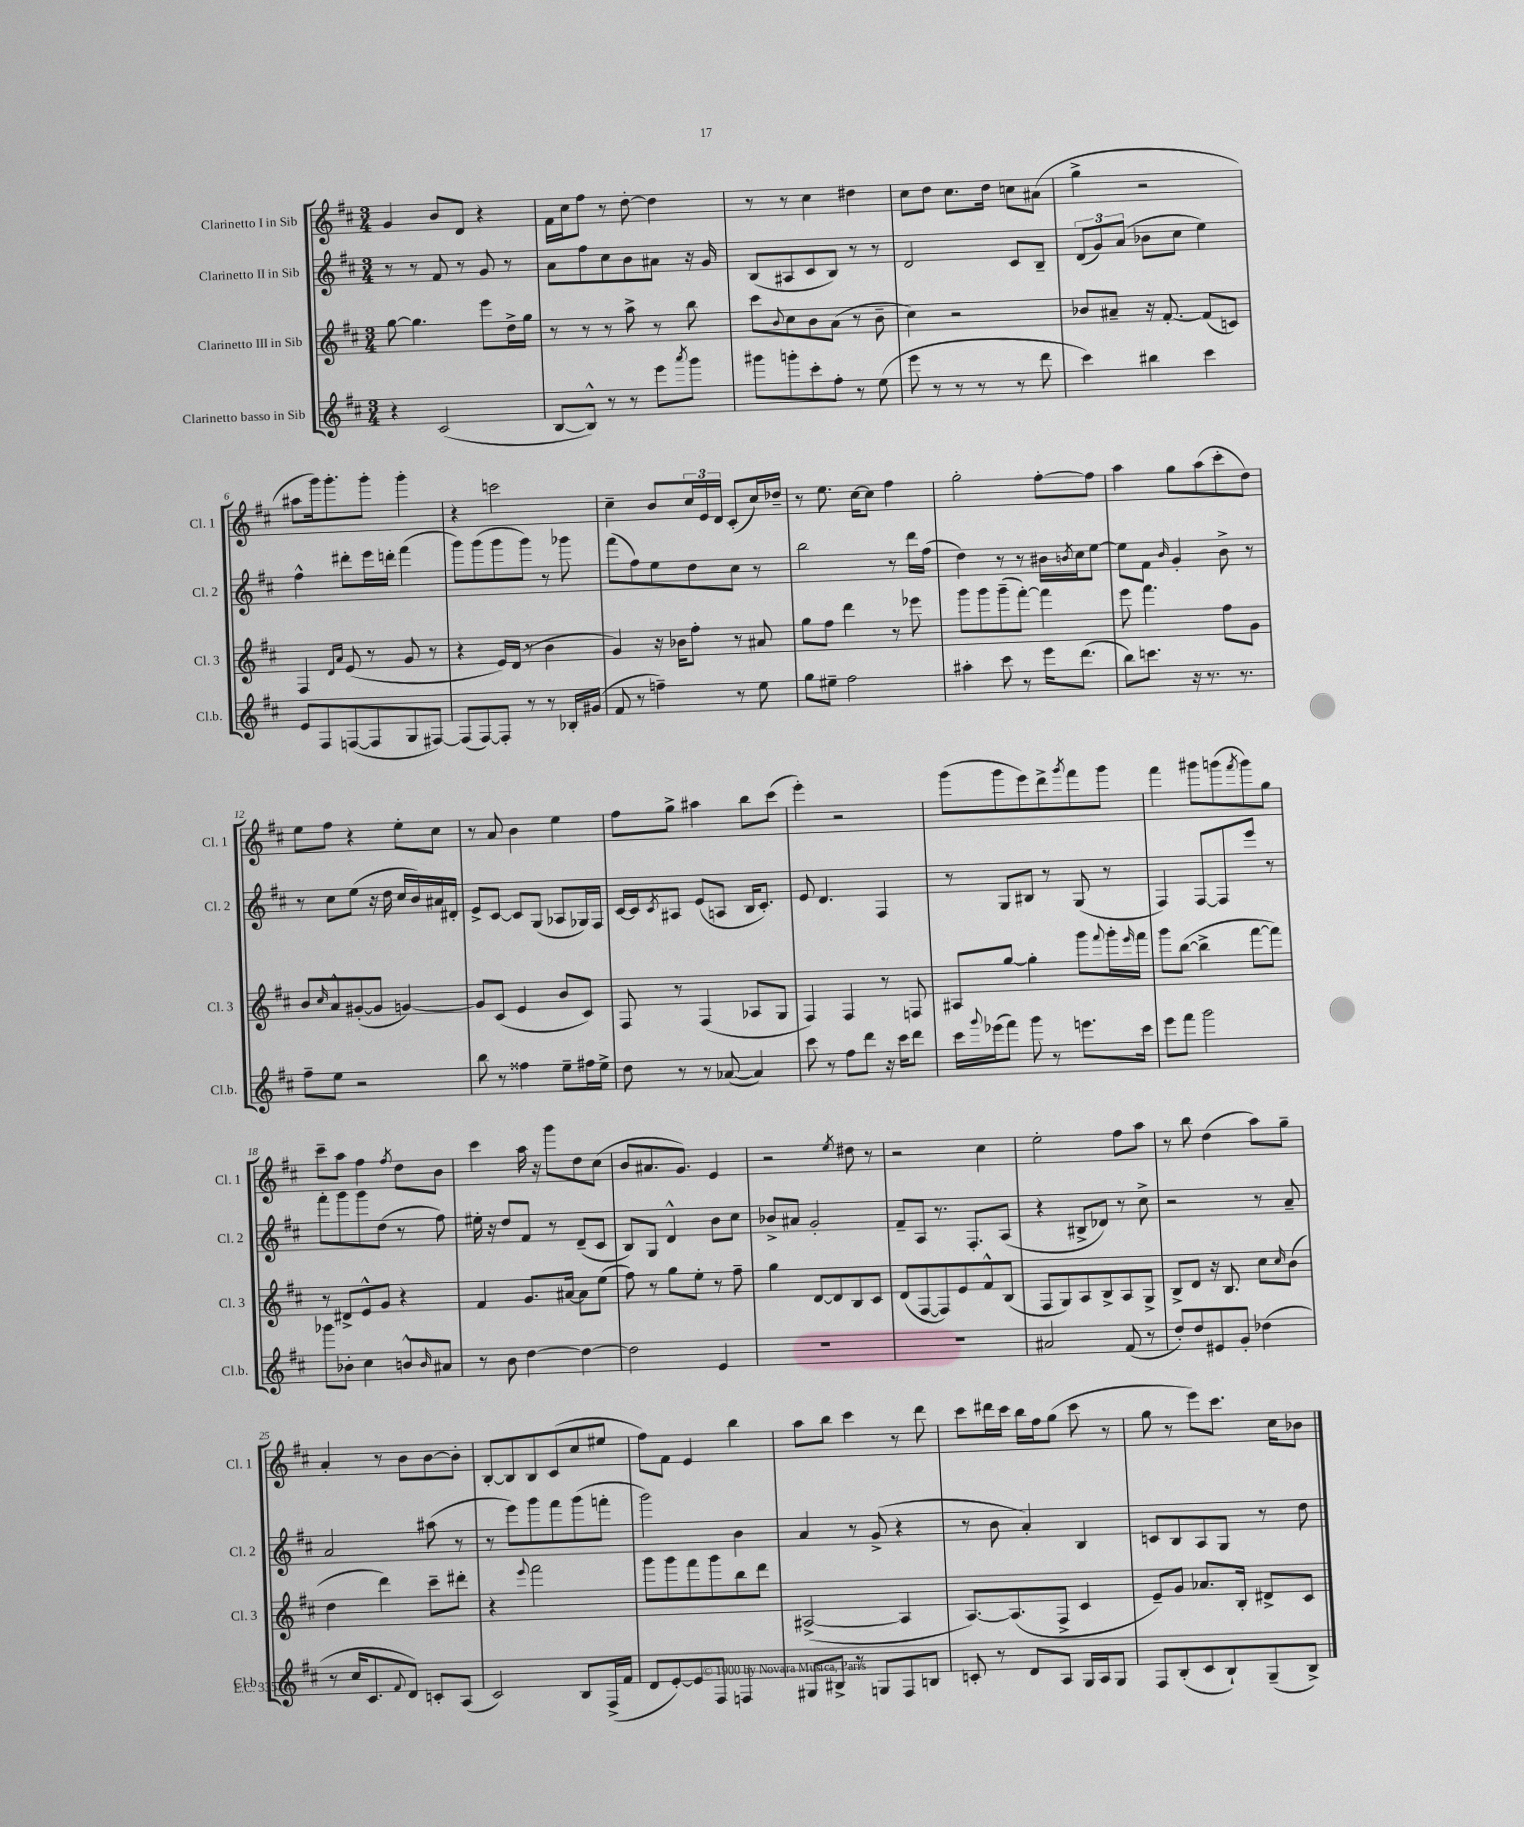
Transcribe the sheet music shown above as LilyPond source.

<<
\new StaffGroup <<
\new Staff = "s0" \with { instrumentName = "Clarinetto I in Sib" shortInstrumentName = "Cl. 1" } {
    \clef treble \key d \major \numericTimeSignature \time 3/4
    g'4 b'8 d'8 r4 |
    fis'16 cis''16 fis''8 r8 d''8~-. d''4 |
    r8 r8 cis''4 dis''4 |
    cis''8 d''8 cis''8. d''16 c''8 ais'8( |
    g''4-> r2 |
    ais''8 g'''16) g'''8.-. g'''8-. g'''4-. |
    r4 c'''2 |
    cis''4-- b'8 \tuplet 3/2 { cis''16 e'16 d'16 } cis'8-.( cis''16) des''16-- |
    r8 e''8. cis''16~ cis''8 fis''4 |
    g''2-. fis''8~-. fis''8 |
    a''4 g''8 a''8( cis'''8-. d''8) |
    e''8 fis''8 r4 e''8-. cis''8 |
    r8 a'8 b'4 e''4 |
    fis''8 g''8-> ais''4 b''8 cis'''8( |
    e'''4-.) r2 |
    g'''8( g'''8 e'''8) d'''8-> \acciaccatura { g'''8 } fis'''8 g'''8 |
    fis'''4 gis'''8 g'''8( \acciaccatura { fis'''8 } g'''8) g''8 |
    cis'''8-- a''8 fis''4 \acciaccatura { fis''8 } d''8 b'8 |
    cis'''4 a''16 r16 g'''8 d''8 cis''8( |
    b'8 ais'8. g'8.) e'4 |
    r2 \acciaccatura { e''8 } dis''8 r8 |
    r2 cis''4 |
    e''2-. fis''8 a''8 |
    r8 b''8 d''4( a''8) g''8-- |
    a'4-. r8 b'8 b'8~ b'8-. |
    b8~-. b8 b8 cis'8( cis''8 eis''8 |
    fis''8) fis'8 e'4 b''4 |
    a''8 b''8 cis'''4 r8 d'''8 |
    cis'''8 dis'''16 cis'''16 b''16 fis''16 g''8( cis'''8 r8 |
    g''8 r8 e'''8) cis'''8. cis''16 bes'8 \bar "|." |
}
\new Staff = "s1" \with { instrumentName = "Clarinetto II in Sib" shortInstrumentName = "Cl. 2" } {
    \clef treble \key d \major \numericTimeSignature \time 3/4
    r8 r8 fis'8 r8 g'8 r8 |
    a'8 fis''8 cis''8 b'8 ais'8 r16 g'16 |
    b8( ais8 cis'8 b8) r8 r8 |
    d'2 cis'8 b8-- |
    \tuplet 3/2 { d'8( g'8) a'8( } bes'8 cis''8 e''4) |
    fis''4-^ dis'''8-. e'''16 d'''16-. fis'''4( |
    g'''8) g'''8( g'''8 g'''8) r8 ges'''8 |
    fis'''8( fis''8) e''8 d''8 cis''8 r8 |
    b''2 r8 d'''16 fis''16( |
    d''4) r8 r8 bis'16 \acciaccatura { b'8 } cis''16 e''8~ |
    e''8 fis'8 \grace { b'16 } g'4-. b'8-> r8 |
    r8 cis''8 e''8( r16 d''16 cis''16 b'16) ais'16 dis'16-. |
    e'8-> cis'8~ cis'8 g8( aes8 ges16) fis16 |
    cis'16~ cis'16 \acciaccatura { cis'8 } ais8 e'8( a8 b16 cis'8.-.) |
    e'8 d'4. fis4 |
    r8 g8 bis8 r8 g8( r8 |
    fis4) fis8~ fis8 e'''8 r8 |
    fis'''8-. g'''8 g'''8 d''8( r8 fis''8) |
    eis''16-. r16 d''8 fis'8 r8 d'8--( cis'8 |
    b8) g8 d'4-^ b'8 cis''8 |
    bes'8-> ais'8 g'2-. |
    fis'8-- a8 r8. fis8.-. a8( |
    r4 bis8-> des'8) r8 cis''8-> |
    r2 r8 a'8-- |
    a'2 ais''8( r8 |
    r8 e'''8) g'''8 fis'''8 g'''8( f'''8-. |
    g'''2) b'4 |
    a'4 r8 g'8->( r4 |
    r8 b'8 a'4-.) b4 |
    c'8 b8 a8 g8 r8 d''8 \bar "|." |
}
\new Staff = "s2" \with { instrumentName = "Clarinetto III in Sib" shortInstrumentName = "Cl. 3" } {
    \clef treble \key d \major \numericTimeSignature \time 3/4
    g''8~ g''4. e'''8 d''16-> g''16 |
    r8 r8 r8 a''8-> r8 b''8 |
    cis'''8 \appoggiatura { b'8 } cis''8 b'8 a'8( r8 b'8-- |
    cis''4) r2 |
    bes'8 ais'8-- r16 fis'8.~-. fis'8( c'8) |
    fis4 \grace { d'16 a'16 } e'8( r8 g'8 r8 |
    r4 e'16) d'16( r8 b'4 |
    g'4) r16 bes'16 fis''8-. r8 ais'8 |
    g''8 fis''8 d'''4 r8 ees'''8 |
    g'''8 g'''8 g'''8--( fis'''8~-.) fis'''4 |
    e'''8 fis'''4. fis''8 g'8 |
    b'8 \grace { cis''16 } a'8-^ gis'8~-.( gis'8 g'4~) |
    g'8 cis'8( e'4 b'8 cis'8) |
    fis8 r8 fis4( aes8 g8 |
    fis4) fis4 r8 f8 |
    ais8 g''8~ g''4-. g'''8 \appoggiatura { fis'''8 } g'''16-. \grace { e'''16 } fis'''16 |
    g'''8 b''8~( b''4-> fis'''8~ fis'''8) |
    r8 dis'8-> e'8-^ g'8 r4 |
    fis'4 g'8. ais'16~ ais'8 e''8( |
    fis''8) r8 g''8 e''8-. r8 fis''8-- |
    g''4 d'8~ d'8 b8 cis'8 |
    d'8( fis8~ fis8) e'8 fis'8-^ b8( |
    fis8 g8) a8 b8-> a8 g8-> |
    b8-> d'8 r16 b8. cis''8 \grace { cis''16 } b'8( |
    d''4 d'''4) cis'''8-- dis'''8-. |
    r4 \appoggiatura { e'''8 } fis'''2 |
    g'''8 g'''8 fis'''8 g'''8 b''8 d'''8 |
    ais2~->( ais4 |
    a8.~) a8.( fis8-> cis'4 |
    e'8--) g'8 aes'8. b16-. dis'8-> cis'8 \bar "|." |
}
\new Staff = "s3" \with { instrumentName = "Clarinetto basso in Sib" shortInstrumentName = "Cl.b." } {
    \clef treble \key d \major \numericTimeSignature \time 3/4
    r4 cis'2( |
    b8~ b8-^) r8 r8 e'''8 \acciaccatura { a'''8 } g'''8 |
    gis'''8 g'''8-. cis'''8-. fis''8-. r8 e''8( |
    e'''8 r8 r8 r8 r8 d'''8 |
    cis'''4) bis''4 cis'''4 |
    e'8 fis8 f8~( f8 g8 fis8~) |
    fis8( fis8~) fis8-. r8 r8 bes16-. gis'16( |
    fis'8 r8 f''4--) r8 e''8 |
    g''8 eis''8-- fis''2 |
    ais''4-. cis'''8 r8 e'''16 d'''8.( |
    b''8) c'''8. r16 r8. r8. |
    fis''8-- e''8 r2 |
    b''8 r8 fisis''4 e''8-- fis''16 e''16-> |
    d''8 r8 r8 aes'8~( aes'4) |
    cis'''8 r8 fis''8 d'''8 r16 cis'''16 d'''8 |
    cis'''16 \appoggiatura { g'''8 } ees'''16( fis'''8) g'''8 r8 e'''8. cis'''16 |
    e'''8 fis'''8 g'''2 |
    ges'''8 bes'8-. cis''4 b'8-^ \grace { b'16 } ais'8 |
    r8 b'8 d''4~ d''4~ |
    d''2 e'4 |
    R2. |
    R2. |
    ais'2 fis'8( r8 |
    d''8-.) d''8 eis'8 g'8-. des''4( |
    r8 cis''16 cis'8. \appoggiatura { fis'8 } d'8) c'8-. a8( |
    cis'2) b8 fis16->( fis'16 |
    d'8 e'8~-.) e'8 fis8 f4 |
    gis8 bis8-> r8 g8 fis8 b8 |
    c'8-. r8 d'8 a8 g16 a16 g8 |
    fis8 b8-.( cis'8 b8-!) g8--( b8->) \bar "|." |
}
>>
>>
